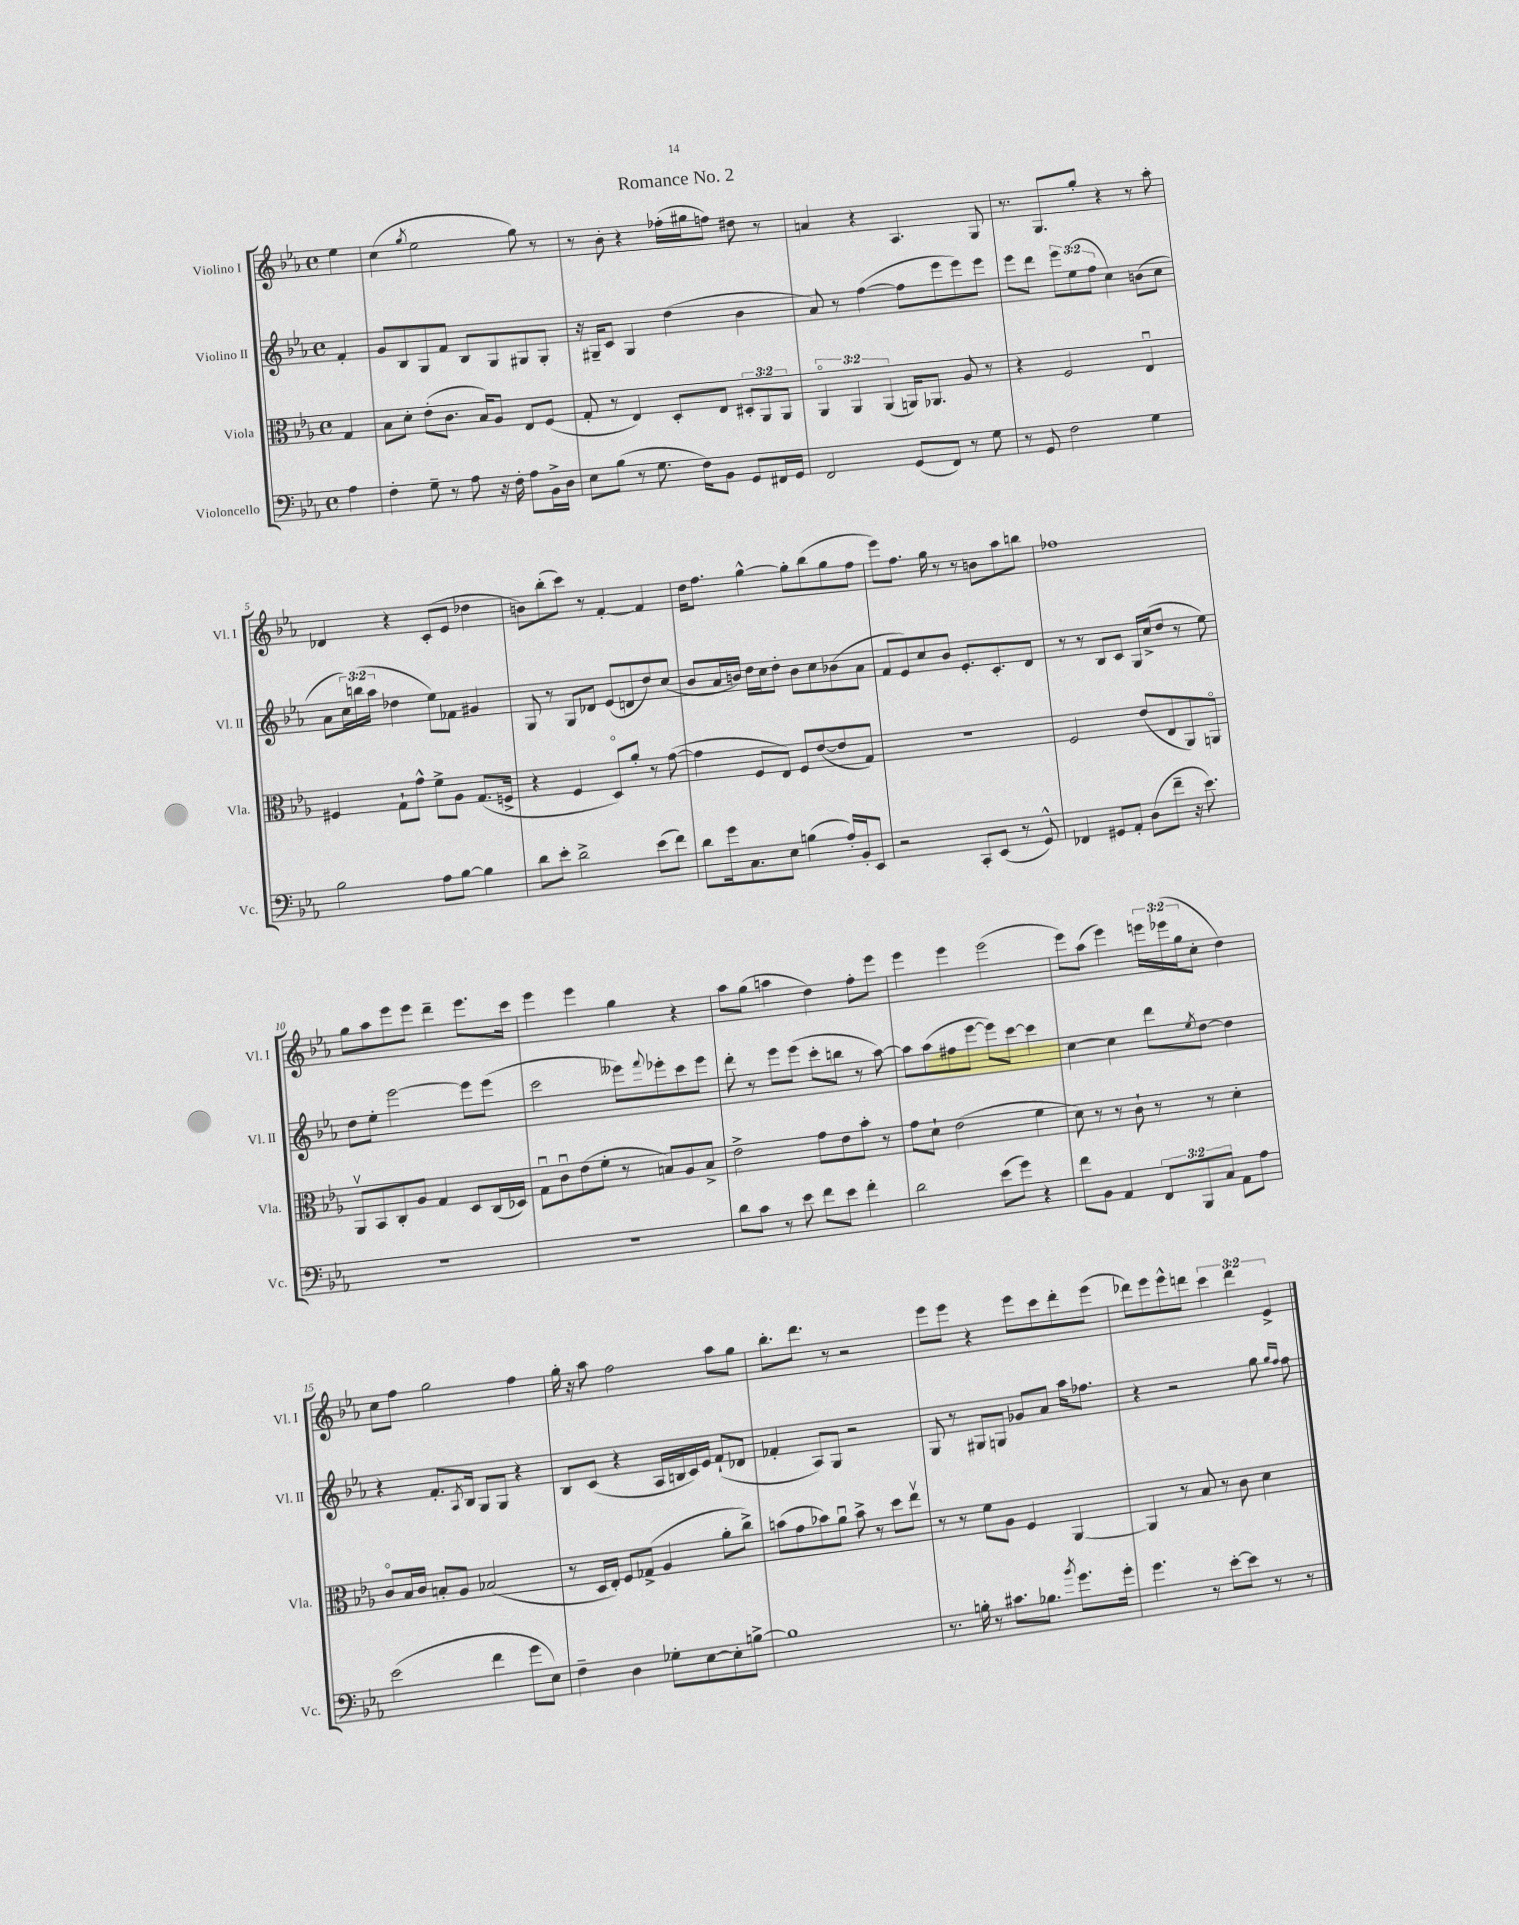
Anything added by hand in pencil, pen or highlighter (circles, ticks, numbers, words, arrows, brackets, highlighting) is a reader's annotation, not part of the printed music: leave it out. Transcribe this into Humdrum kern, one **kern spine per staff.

**kern	**kern	**kern	**kern
*staff4	*staff3	*staff2	*staff1
*clefF4	*clefC3	*clefG2	*clefG2
*k[b-e-a-]	*k[b-e-a-]	*k[b-e-a-]	*k[b-e-a-]
*M4/4	*M4/4	*M4/4	*M4/4
*met(c)	*met(c)	*met(c)	*met(c)
4A-	4G	4f'	4ee-
=	=	=	=
4F'	8B-	8g	(4cc
.	8d'	8B-	.
.	.	.	8qgg
8G~	(8e-'	8G	2ee-
8r	8.c	8f	.
8A-	.	8B-	.
.	16B-)	.	.
16r	8A-	8G	.
16F'	.	.	.
8A-	8E-	8G#	8gg)
16BB-^	(8F	8G#'	8r
16D	.	.	.
=	=	=	=
8E-	8G'	16r	8r
.	.	16G#~	.
(8B-	8r	8c	8b-'
8r	4E-)	4G#	4r
8.G	.	.	.
.	8D'	(4dd	(16ff-'
16F)	.	.	16gg#
8BB-	8E-	.	8ff)
8GG	12D#'	4b-	8dd#
.	12AA-	.	.
16FF#	.	.	8r
.	12AA-	.	.
16GG	.	.	.
=	=	=	=
2FF	6AA-o	8a-)	4a
.	.	8r	.
.	6AA-	.	.
.	.	([4ff	4r
.	(6AA-	.	.
(8GG	16AA)	8ff]	4.A-
.	8.AA-	.	.
8FF)	.	8eee-	.
8r	8A-	8eee-)	.
8G	8r	8eee-	8G
=	=	=	=
8r	4r	8eee-	8.r
8GG	.	8ddd	.
.	.	.	8.G
2F	2F	12eee-	.
.	.	(12ee-	.
.	.	.	8gg'
.	.	12ff	.
.	.	4cc)	4r
4G	4E-u	(8b	8r
.	.	8cc	8aa-'
=	=	=	=
2B-	4F#	8a-	4d-
.	.	24cc)	.
.	.	(24bb	.
.	.	24aa-	.
.	8G`	4dd-	4r
.	8g^^	.	.
8A-	8f^	8ee-)	(8c'
[8B-	8A-	8f-	8e-
4B-]	(8.G	4g#	4dd-
.	16F^	.	.
=	=	=	=
8d	4r	8G	8b)
8e-'	.	8r	(8bb-'
2d^	4F	8G	8ccc)
.	.	8d-	8r
.	8Do)	(8e-	[4f'
.	8a-'	8d	.
(8e-	8r	8dd)	4f]
8f)	([8g	(8cc	.
=	=	=	=
8d	4g]	8b-	16dd
.	.	.	8.ff
16g	.	16a-	.
8.C	.	16b)	.
.	8F	16dd	[4gg^^
.	.	16cc	.
8E-	8E-)	8dd'	.
(4B	8F	8b	8gg']
.	([8e-	8cc	(8bb-
16A-')	8e-]	(8b-	8gg
16BB-'	.	.	.
8EE-	8G)	8a-	8ff
=	=	=	=
2r	1r	8f	8eee-)
.	.	8e-)	8.ff
.	.	8cc	.
.	.	.	16gg
.	.	8b-	8r
8CC'	.	8.e-'	8r
(8EE-	.	.	8b
.	.	8.c'	.
8r	.	.	8aa-
8GG^^)	.	8d	8bb
=	=	=	=
4FF-	2F	8r	1ff-
.	.	8r	.
8GG#	.	8B-	.
8AA-'	.	8c	.
(8D	(8e-	16G	.
.	.	(16cc^	.
8f~	8E-	8dd	.
16r	8AA-)	8r	.
8.e-)	.	.	.
.	8AAo	8ee-)	.
=	=	=	=
1r	8AA-v	8dd	8gg
.	8BB-	8ee-'	8aa-
.	8C'	[2eee-	8eee-
.	8A-	.	8eee-
.	4G	.	4ddd~
.	8D	8eee-]	8.eee-
.	(16C	(8eee-	.
.	16D-)	.	16ccc
=	=	=	=
1r	8Gu	2ccc	4eee-
.	8cu	.	.
.	(8e-	.	4eee-
.	8f'	.	.
.	8r	8eee--)	4gg
.	.	8qqfff	.
.	8B)	8eee-'	.
.	8A-	8ccc	4r
.	8B^	8eee-	.
=	=	=	=
8d	2e-^	8ddd'	8aa-
8c	.	8r	(8gg
8r	.	8eee-	4aa
8e-	.	(8eee-	.
8f	8g	8ccc'	4dd)
8e-	8e-	8bb	.
4f'	8b-'	8r	8ff'
.	8r	[8aa-)	8eee-
=	=	=	=
2d	8g	8aa-]	4eee-
.	8d`	(8aa-	.
.	(2e-	8ff#	4eee-
.	.	[8eee-	.
(8e-	.	8eee-])	(2eee-
8g)	.	[8ccc	.
4r	4f	4ccc]	.
=	=	=	=
8f	8d)	[4cc	8eee-)
8BB-	8r	.	(8aa-
4AA-	8r	4cc]	4eee-)
.	8c`	.	.
12FF	8r	8ddd	24eee
.	.	.	(24eee-
12BBB-	.	.	24gg
.	.	8qee-	.
.	8r	[8dd	8cc'
12C	.	.	.
8AA-	4d'	4dd]	4dd)
8A-	.	.	.
=	=	=	=
(2e-	8co	4r	8cc
.	16B-	.	8ff
.	16c	.	.
.	8B'	8.f'	2gg
.	8A-	.	.
.	.	8qA-	.
.	.	16B-	.
4f	(2B-	8G	.
.	.	8G	.
8g	.	4r	4ff
8E-)	.	.	.
=	=	=	=
4F~	8r	8B-	16gg'
.	.	.	16r
.	16D	(8c	8aa-
.	16E-')	.	.
4D	8F	4r	2ff
.	(8G-^	.	.
8G-'	4A-	16A-	.
.	.	16B	.
[8E-	.	16c)	.
.	.	16e-	.
8E-']	8a-'	(8f`	8aa-
[8B^	8cc^)	8d-	8gg
=	=	=	=
1B]	(8b	4f-'	8.bb-'
.	8g	.	.
.	.	.	8.ddd
.	8b-)	8A-)	.
.	8a-u	8G	8r
.	8b-^	2r	2r
.	8r	.	.
.	8dd	.	.
.	8ee-v	.	.
=	=	=	=
8.r	8r	8G	8eee-
.	8r	8r	8eee-
16B'	.	.	.
8r	8f	8G#	4r
8.c#	8A-	8G	.
.	4F	8g-	8eee-
8.B-	.	.	.
.	.	8a-	8ccc
8qb-	.	.	.
8.g	[4AA-	16aa-	8ddd'
.	.	8.ff-	.
.	.	.	(8eee-
16g'	.	.	.
=	=	=	=
4.g	4AA-]	4r	8ddd-)
.	.	.	8eee-
.	8r	2r	8eee-^^
8r	8B-	.	8ddd
[8e-'	8r	.	6ccc
8e-]	8c	.	.
.	.	.	6ddd
8r	4d	8gg	.
.	.	.	6e-^
.	.	16qqgg	.
.	.	16qqff	.
8r	.	8ff	.
==	==	==	==
*-	*-	*-	*-
